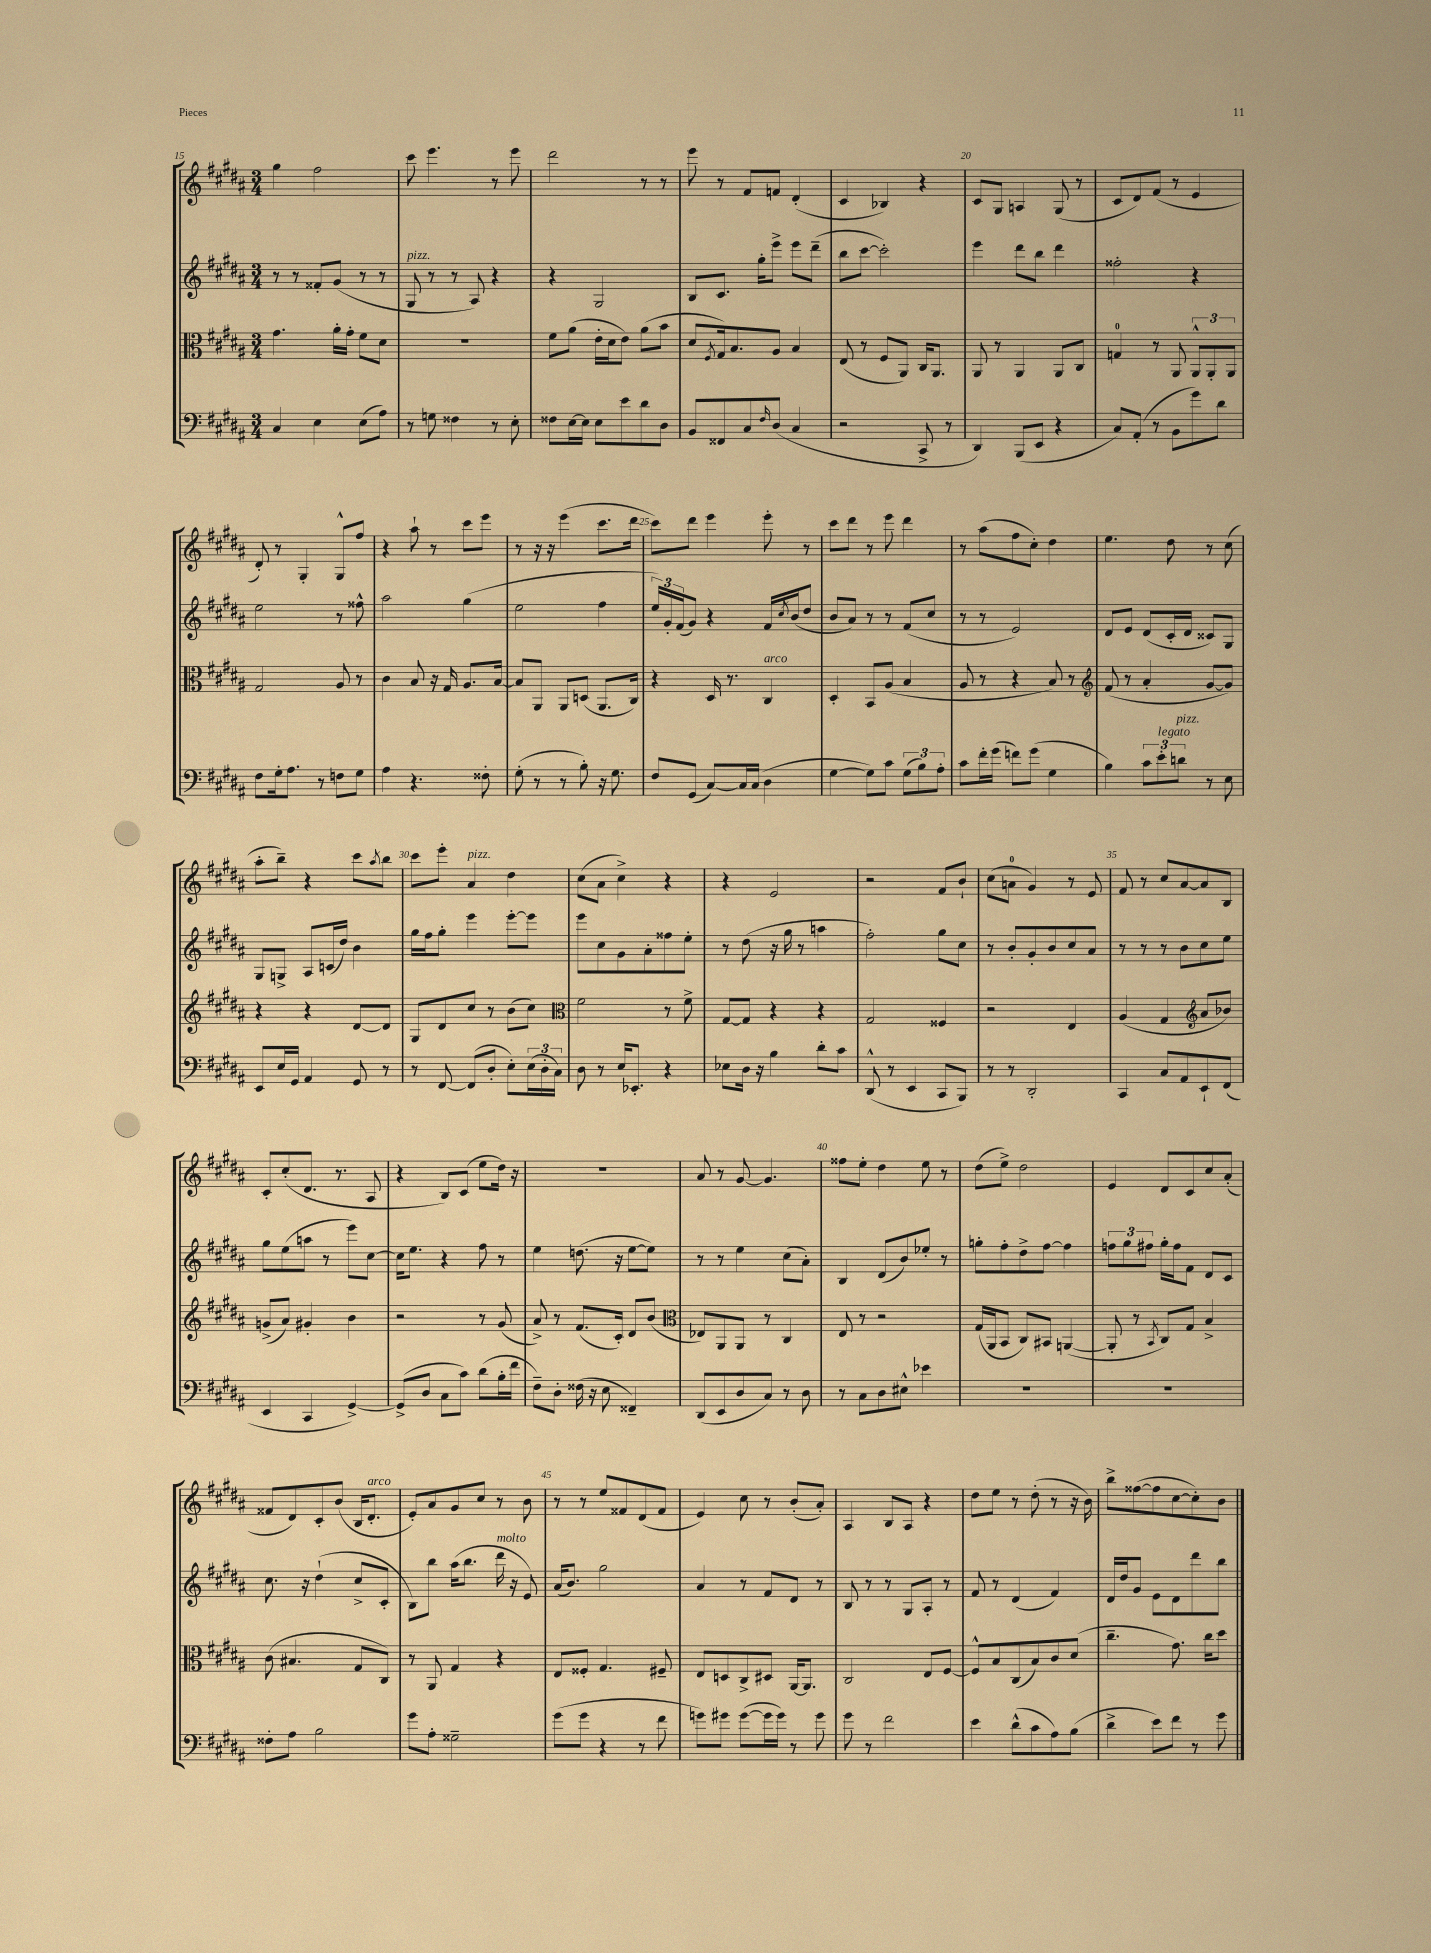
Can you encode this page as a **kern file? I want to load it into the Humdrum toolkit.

**kern	**kern	**kern	**kern
*part4	*part3	*part2	*part1
*staff4	*staff3	*staff2	*staff1
*clefF4	*clefC3	*clefG2	*clefG2
*k[f#c#g#d#a#]	*k[f#c#g#d#a#]	*k[f#c#g#d#a#]	*k[f#c#g#d#a#]
*M3/4	*M3/4	*M3/4	*M3/4
=15	=15	=15	=15
4C#/	4.g#\	8r	4gg#\
.	.	8r	.
4E\	.	8f##X'/L	2ff#\
.	16a#'\LL	(8g#/J	.
.	16g#'\JJ	.	.
(8E\L	8f#\L	8r	.
8A#\J)	8d#\J	8r	.
=16	=16	=16	=16
!	!	!LO:TX:a:i:t=pizz.	!
8r	2.r	8G#/	8ccc#\
8Gn\	.	8r	4.eee\
4F##X\	.	8r	.
.	.	8A#/)	.
8r	.	4r	8r
8E'\	.	.	8eee\
=17	=17	=17	=17
8F##X\L	8f#\L	4r	2ddd#\
[16E\L	(8a#\J	.	.
16E\JJ]	.	.	.
8E\L	16e'\LL	2G#/	.
.	16d#\J	.	.
8e\	8e\J)	.	.
8d#\	(8a#\L	.	8r
8D#\J	8b\J	.	8r
=18	=18	=18	=18
8BB/L	8d#/L	8B/L	8eee\
.	8qF#/	.	.
8FF##X/	16G#/k)	8.c#/J	8r
.	8.B/	.	.
8C#/	.	.	8f#/L
.	.	16gg#'\KL	.
16qqF#/	.	.	.
(8D#/J	8A#/J	8eee^\J	8fn/J
4C#/	4B/	8eee\L	(4d#'/
.	.	(8ddd#~\J	.
=19	=19	=19	=19
2r	(8E/	8bb\L	4c#/
.	8r	[8ccc#\J	.
.	8F#/L	2ccc#'\])	4B-X/)
.	8AA#/J)	.	.
8CC#^/	16C#/KL	.	4r
.	8.AA#/J	.	.
8r	.	.	.
=20	=20	=20	=20
4DD#/)	8AA#/	4eee\	8c#/L
.	8r	.	8G#/J
(8BBB/L	4AA#/	8ddd#\L	4An/
8EE/J	.	8bb\J	.
4r	8AA#/L	4ddd#\	(8G#/
.	8C#/J	.	8r
=21	=21	=21	=21
8C#/L)	4Gn/	2ff##X'\	8c#/L
(8AA#'/J	.	.	8d#/)
8r	8r	.	(8f#/J
8BB\L	8AA#/	.	8r
8g#\)	12AA#^^/L	4r	4e/
.	12AA#'/	.	.
8d#\J	.	.	.
.	12AA#/J	.	.
!!LO:LB:g=z
=22	=22	=22	=22
8F#\L	2G#/	2ee\	8d#'/)
16G#'\k	.	.	8r
8.A#\J	.	.	.
.	.	.	4G#'/
8r	.	.	.
8Fn\L	8A#/	8r	8G#^^/L
8G#\J	8r	8ff##X^^\	8ff#/J
=23	=23	=23	=23
4A#\	4c#\	2aa#\	4r
4.r	8B/	.	8aa#`\
.	16r	.	8r
.	16G#/	.	.
.	8.A#/L	(4gg#\	8ccc#\L
8F##X'\	.	.	8eee\J
.	[16B/Jk	.	.
=24	=24	=24	=24
(8G#'\	8B/L]	2ee\	8r
8r	8AA#/J	.	16r
.	.	.	16r
8r	8AA#/L	.	(4eee\
8B'\)	(8Dn/J	.	.
16r	8.AA#/L	4ff#\	8.ccc#\L
8.G#\	.	.	.
.	16C#/Jk)	.	16ddd#\Jk
=25	=25	=25	=25
8F#/L	4r	24ee/LL)	8ccc#\L)
.	.	24g#'/	.
.	.	(24f#/J	.
(8GG#/J	.	8g#/J)	8ddd#\J
[8C#/L)	16D#/	4r	4eee\
.	8.r	.	.
16C#/L]	.	.	.
(16C#/JJ	.	.	.
!	!LO:TX:a:i:t=arco	!	!
4D#\	4C#/	16f#/LL	8eee'\
.	.	8qcc#/	.
.	.	(16b/J	.
.	.	8dd#/J	8r
=26	=26	=26	=26
[4G#\	4D#'/	8b/L	8ccc#\L
.	.	8a#/J)	8ddd#\J
8G#\L])	8BB/L	8r	8r
8c#\J	(8A#/J	8r	8eee\
(12G#\L	4B/	(8f#/L	4ddd#\
12B\)	.	.	.
.	.	8cc#/J	.
12A#'\J	.	.	.
=27	=27	=27	=27
8c#\L	8A#/	8r	8r
16f#'\L	8r	8r	(8aa#\L
(16g#\JJ	.	.	.
8fn\L)	4r	2e/)	8ff#\
(8g#\J	.	.	8cc#'\J)
4G#\	8B/)	.	4dd#\
.	8r	.	.
=28	=28	=28	=28
*	*clefG2	*	*
4B\)	(8f#/	8d#/L	4.ee\
.	8r	8e/J	.
12c#\L	4a#'/	(8d#/L	.
!LO:TX:a:i:t=legato	!	!	!
12e'\	.	.	.
.	.	16c#'/L	8dd#\
!LO:TX:a:i:t=pizz.	!	!	!
12dn\J	.	.	.
.	.	16d#/JJ	.
8r	[8g#/L	8c##X/L)	8r
8E\	8g#/J])	8G#/J	(8cc#\
!!LO:LB:g=z
=29	=29	=29	=29
8EE/L	4r	8G#/L	8aa#'\L
16E/L	.	8Gn^/J	8bb~\J)
16GG#/JJ	.	.	.
4AA#/	4r	8A#/L	4r
.	.	(16cn/L	.
.	.	16dd#/JJ)	.
8GG#/	[8d#/L	4b\	8ccc#\L
.	.	.	8qaa#/
8r	8d#/J]	.	8bb\J
=30	=30	=30	=30
8r	8G#/L	16gg#\LL	8ccc#\L
.	.	16ff#\J	.
[8FF#/	8d#/	8gg#'\J	8eee'\J
!	!	!	!LO:TX:a:i:t=pizz.
(8FF#/L]	8cc#/J	4eee\	4a#/
8D#'/J	8r	.	.
8E'\L)	(8b\L	[8eee'\L	4dd#\
(24E\L	8cc#\J)	8eee\J]	.
24D#'\	.	.	.
24C#\JJ)	.	.	.
=31	=31	=31	=31
*	*clefC3	*	*
8D#\	2f#\	8eee\L	(8cc#\L
8r	.	8cc#\	8a#\J
16E/KL	.	8g#\	4cc#^\)
8.EE-X'/J	.	.	.
.	.	8a#'\	.
4r	8r	8ff##X\	4r
.	8f#^\	8ee'\J	.
=32	=32	=32	=32
8E-X\L	[8G#/L	8r	4r
16D#\Jk	8G#/J]	(8dd#\	.
16r	.	.	.
4B\	4r	16r	2e/
.	.	16gg#\	.
.	.	8r	.
8d#'\L	4r	4aan\	.
8c#\J	.	.	.
=33	=33	=33	=33
(8DD#^^/	2G#/	2ff#'\)	2r
8r	.	.	.
4EE/	.	.	.
8CC#/L	4F##X/	8gg#\L	8f#/L
8BBB/J)	.	8cc#\J	8b`/J
=34	=34	=34	=34
8r	2r	8r	(8cc#\L
8r	.	8b'/L	8an\J
2DD#'/	.	8g#'/	4g#/)
.	.	8b/	.
.	4E/	8cc#/	8r
.	.	8a#/J	8e/
=35	=35	=35	=35
4CC#/	(4A#/	8r	8f#/
.	.	8r	8r
8C#/L	4G#/	8r	8cc#/L
8AA#/	.	8b\L	[8a#/
*	*clefG2	*	*
8EE`/	8a#/L	8cc#\	8a#/]
(8FF#/J	8b-X/J)	8ee\J	8B/J
!!LO:LB:g=z
=36	=36	=36	=36
4EE/	(8gn^/L	8gg#\L	8c#'/L
.	8a#/J)	(8ee\	(8cc#'/
4CC#/	4g#X'/	8aan\J	8.d#/J
.	.	8r	.
.	.	.	8.r
[4GG#^/)	4b\	8eee\L)	.
.	.	[8cc#\J	8A#/
=37	=37	=37	=37
(8GG#^/L]	2r	16cc#\KL]	4r
.	.	8.ee\J	.
8D#/J	.	.	.
8C#\L	.	4r	8B/L)
8c#\J)	.	.	(8c#/J
(8d#\L	8r	8ff#\	8ee\L
16B'\L	(8g#/	8r	16dd#\Jk)
16f#\JJ	.	.	16r
=38	=38	=38	=38
8F#~\L)	8a#^/)	4ee\	2.r
8D#'\J	8r	.	.
(16F##X\	(8.f#/L	(8.ddn\	.
16r	.	.	.
8E\	.	.	.
.	16c#'/Jk)	16r	.
4FF##X~/)	8d#/L	[8ee\L	.
.	(8b/J	8ee\J])	.
=39	=39	=39	=39
*	*clefC3	*	*
(8DD#/L	8E-X/L)	8r	8a#/
8EE/	8AA#/	8r	8r
8D#/	8AA#/J	4ee\	[8g#/
8C#/J)	8r	.	4.g#/]
8r	4C#/	(8cc#\L	.
8D#\	.	8a#'\J)	.
=40	=40	=40	=40
8r	8E/	4B/	8ff##X\L
8C#\L	8r	.	8ee'\J
8D#\	2r	(8d#/L	4dd#\
8E#X^^\J	.	8b/)	.
4e-X\	.	8ee-X'/J	8ee\
.	.	8r	8r
=41	=41	=41	=41
2.r	(16G#/LL	8ggn'\L	(8dd#\L
.	16AA#/J	.	.
.	8BB/J	8ff#'\	8ee^\J)
.	8C#/L)	8dd#^\	2dd#\
.	8BB#X/J	[8ff#\J	.
.	([4AAn/	4ff#\]	.
=42	=42	=42	=42
2.r	8AA'/]	12ffn\L	4e/
.	.	12gg#\	.
.	8r	.	.
.	.	12ff#X\J	.
.	8qBB/	.	.
.	8C#/L)	16gg#'\LL	8d#/L
.	.	16ff#\J	.
.	8G#/J	8f#\J	8c#/
.	4B^/	8d#/L	8cc#/
.	.	8c#/J	(8a#'/J
!!LO:LB:g=z
=43	=43	=43	=43
8F##X'\L	(8c#\	8.cc#\	8f##X/L
8A#\J	4.B#X/	.	8d#/)
.	.	16r	.
2B\	.	(4dd#`\	8c#'/
.	.	.	(8b/J
.	8G#/L	8cc#^/L	16B/KL
!	!	!	!LO:TX:a:i:t=arco
.	.	.	8.d#'/J
.	8C#/J)	8c#'/J	.
=44	=44	=44	=44
8g#\L	8r	8B\L)	8e'/L)
8A#'\J	8AA#/	8bb\J	8a#/
2G##X~\	4G#/	(16aa#\KL	8g#/
.	.	8.bb\J	.
.	.	.	8cc#/J
!	!	!LO:TX:a:i:t=molto	!
.	4r	16ddd#\	8r
.	.	16r	.
.	.	8e/)	8b\
=45	=45	=45	=45
(8g#\L	8E/L	(16a#/KL	8r
.	.	8.b/J)	.
8g#\J	8F##X'/J	.	8r
4r	4.G#/	2gg#\	8ee/L
.	.	.	8f##X/
8r	.	.	(8d#/
8f#\	8F#X~/	.	8f##/J
=46	=46	=46	=46
8gn\L)	8E/L	4a#/	4e/)
8g#X\J	8Dn/	.	.
([8g#\L	8C#^/	8r	8cc#\
16g#\L]	8D#X/J	8f#/L	8r
16g#\JJ)	.	.	.
8r	[16AA#/KL	8d#/J	(8b'/L
.	8.AA#/J]	.	.
8g#\	.	8r	8a#'/J)
=47	=47	=47	=47
8g#\	2C#/	8B/	4A#/
8r	.	8r	.
2f#\	.	8r	8B/L
.	.	8G#/L	8A#/J
.	8E/L	8A#'/J	4r
.	[8F#/J	8r	.
=48	=48	=48	=48
4e\	8F#^^/L]	8f#/	8dd#\L
.	8B/	8r	8ee\J
(8d#^^\L	(8C#/	(4d#/	8r
8c#\	8B/)	.	(8dd#'\
8A#\)	8c#/	4f#/)	8r
(8B\J	(8d#/J	.	16r
.	.	.	16b\)
=49	=49	=49	=49
4d#^\	4.cc#~\	16d#/LL	8bb^\L
.	.	16dd#/J	.
.	.	8g#/J	([8ff##X\
8e\L)	.	8e\L	8ff##\]
8f#\J	8.g#\)	8d#\	[8cc#\
8r	.	8ddd#\	8cc#'\])
.	16cc#\KL	.	.
8g#\	8dd#\J	8bb\J	8b\J
==	==	==	==
*-	*-	*-	*-
